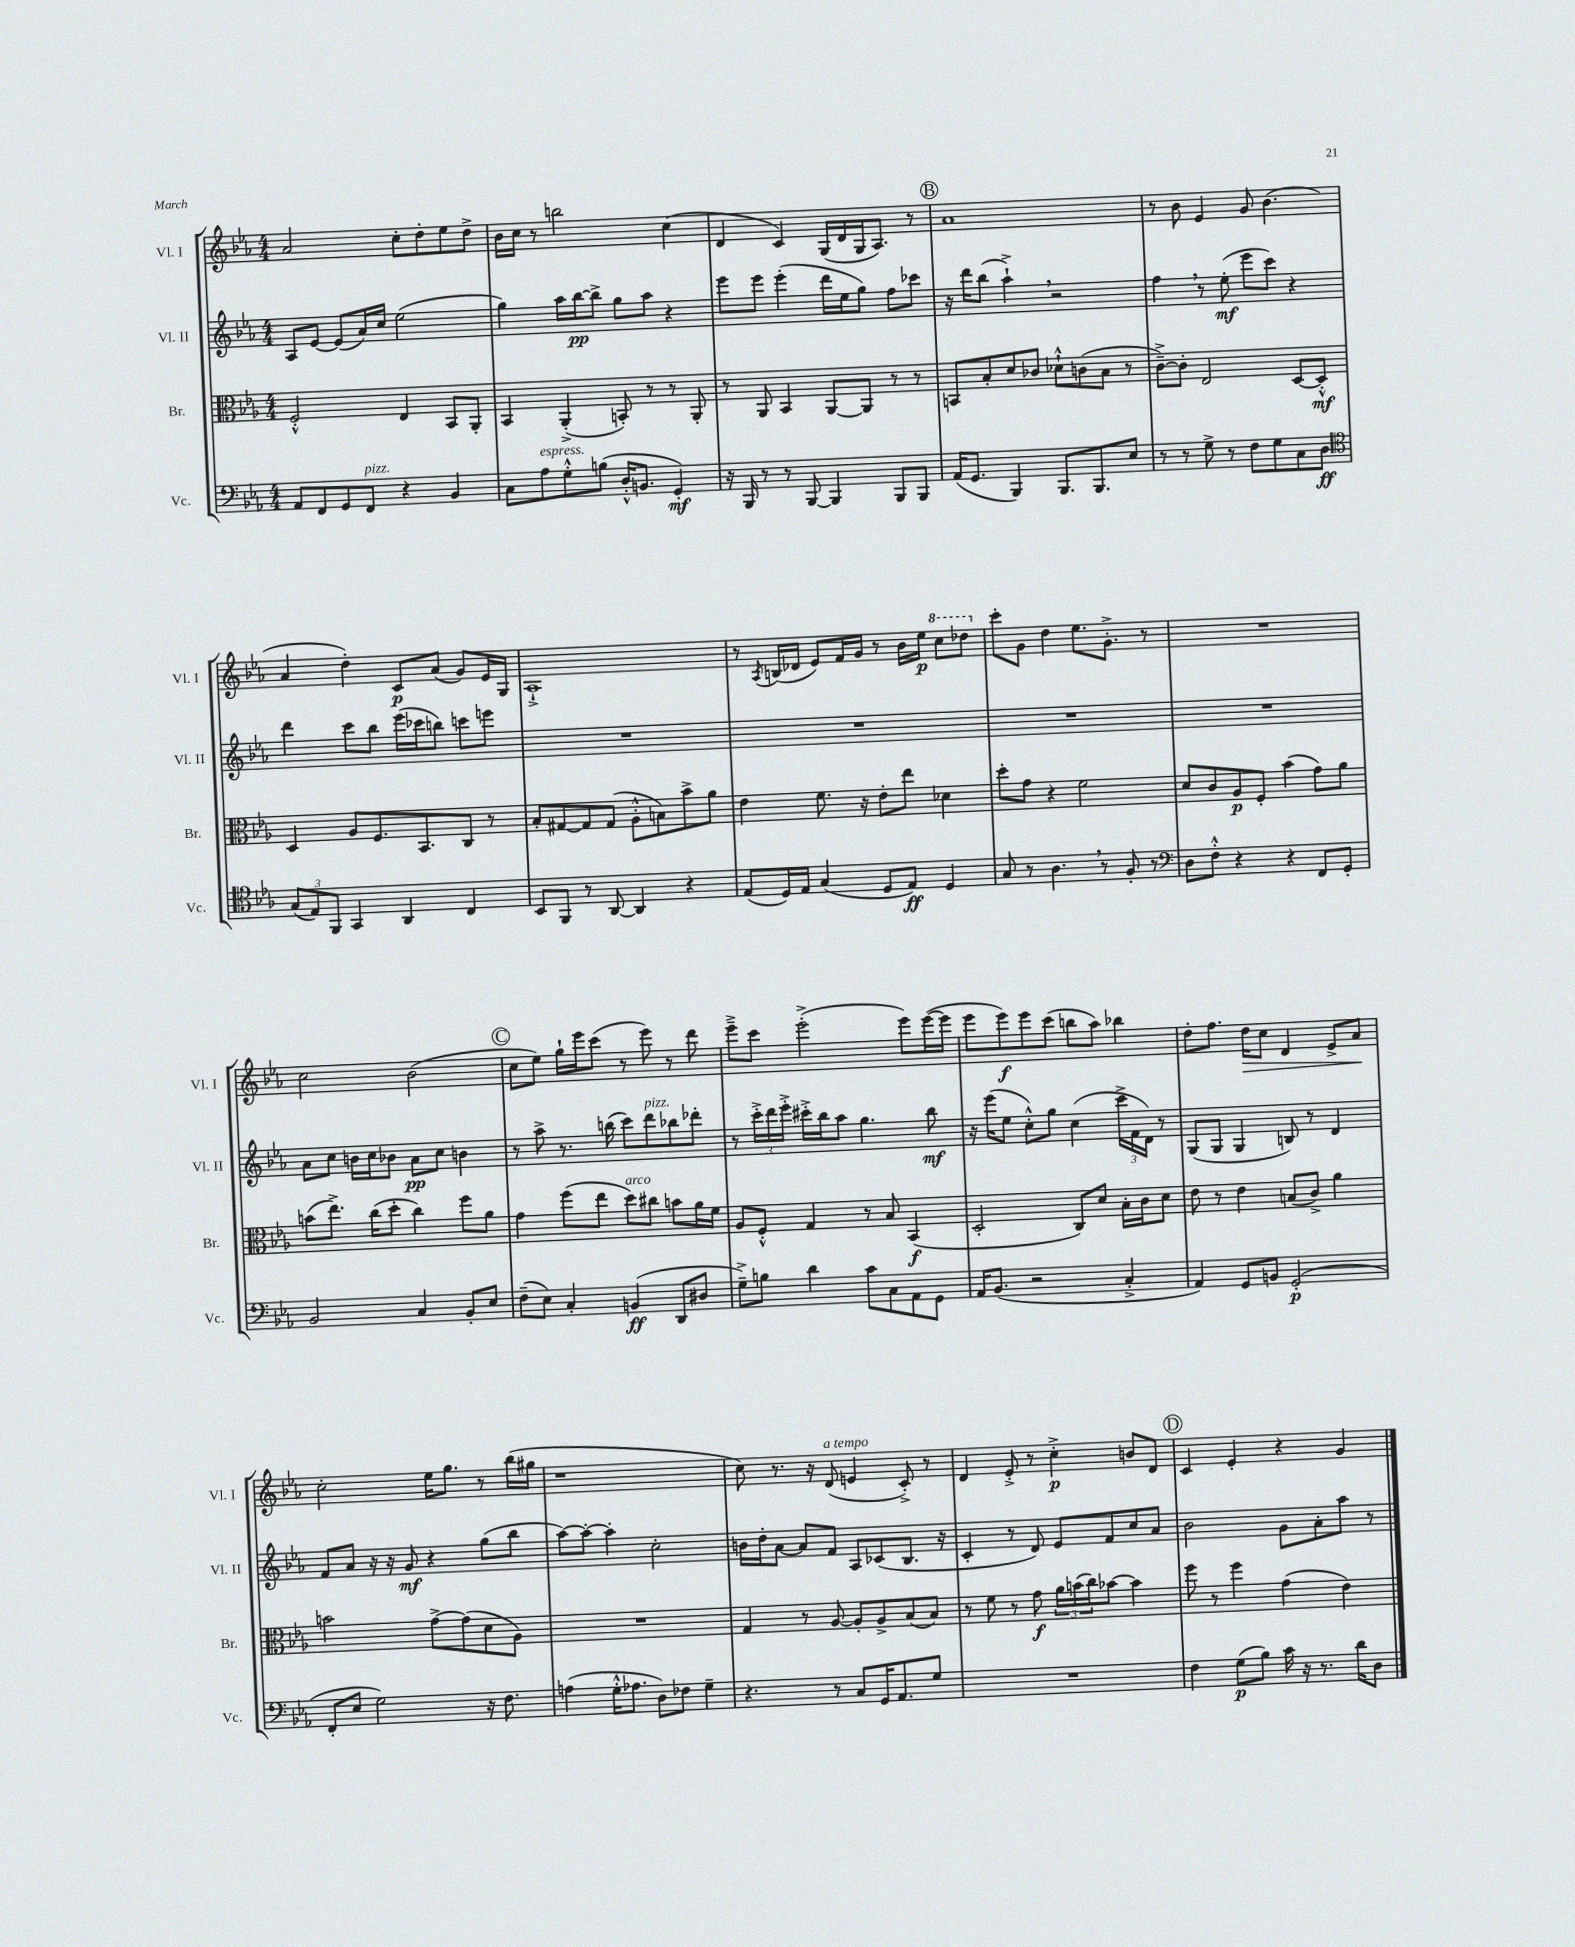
<<
\new StaffGroup <<
\new Staff = "s0" \with { instrumentName = "Vl. I" shortInstrumentName = "Vl. I" } {
    \clef treble \key ees \major \numericTimeSignature \time 4/4
    aes'2 c''8-. d''8-. ees''8 d''8-> |
    bes'16 c''16 r8 b''2 c''4( |
    d'4 c'4) g16( d'16 g16 aes8.) r8 |
    \mark \markup { \circle "B" } aes'1 |
    r8 bes'8 ees'4 g'8 bes'4.( |
    aes'4 d''4-.) c'8\p aes'8( g'8) ees'16 g16 |
    aes1-!-> |
    r8 \acciaccatura { aes8 } b16( des'16 ees'8) f'16 g'16 r8 bes'16 ees''16\p \ottava #1 c'''8 des'''8 \ottava #0 |
    c'''8-. g'8 d''4 ees''8. g'8.-.-> r8 |
    R1 |
    c''2 bes'2( |
    \mark \markup { \circle "C" } c''8 ees''8) g''16-! ees'''16 c'''8( r8 ees'''8) r8 d'''8 |
    ees'''8---> c'''8 ees'''2-.->( ees'''8) ees'''16~( ees'''16 |
    ees'''8 ees'''8\f) ees'''8 c'''8( b''8 aes''8) bes''4 |
    d''8-. f''8. d''16\> c''8 d'4 ees'8-> aes'8\! |
    c''2-. ees''16 g''8. r8 bes''16( gis''16 |
    r1 |
    c''8) r8. r16 d'8^\markup { \italic "a tempo" }( e'4 c'8-.->) r8 |
    d'4 ees'8-.-> r8 c''4-.->\p b'8 d'8 |
    \mark \markup { \circle "D" } c'4 ees'4-. r4 g'4 \bar "|." |
}
\new Staff = "s1" \with { instrumentName = "Vl. II" shortInstrumentName = "Vl. II" } {
    \clef treble \key ees \major \numericTimeSignature \time 4/4
    aes8 ees'8~ ees'8( aes'16) c''16 ees''2( |
    g''4) aes''16 bes''16~\pp bes''8-> g''8 aes''8 r4 |
    ees'''8 ees'''8 ees'''4-.( d'''16 ees''16 g''8) f''8 ces'''8 |
    \mark \markup { \circle "B" } r16 d'''16 bes''8( aes''4-!->) \breathe r2 |
    f''4 \breathe r8 ees''8-.\mf( ees'''8 c'''8) r4 |
    d'''4 c'''8 bes''8 ees'''16( ces'''16 b''8) c'''8 e'''8 |
    R1 |
    R1 |
    R1 |
    R1 |
    aes'8 c''8 b'16 c''16 bes'8 aes'8\pp c''8 b'4 |
    \mark \markup { \circle "C" } r8 aes''8-> r8. b''16( c'''8) d'''8^\markup { \italic "pizz." } bes''8 des'''8-. |
    r8 \tuplet 3/2 { c'''16-.-> d'''16 ees'''16-.-> } cis'''16-.-> bes''16 aes''8 g''4. bes''8\mf |
    r16 ees'''16( ees''8 c''8-.-^) g''8 c''4( \tuplet 3/2 { c'''16-> f'16 d'16) } r8 |
    g8( g8 g4 b8) r8 d'4 |
    f'8 aes'8 r16 r16 g'8\mf r4 g''8( bes''8 |
    aes''8~) aes''8~-. aes''4-. c''2-. |
    b'16 d''16-. aes'8~ aes'8 f'8 aes8 ces'8( bes8. r16 |
    c'4-. r8 d'8) ees'8 f'8 c''8 aes'8 |
    \mark \markup { \circle "D" } bes'2 g'8 aes'8-. aes''8 r8 \bar "|." |
}
\new Staff = "s2" \with { instrumentName = "Br." shortInstrumentName = "Br." } {
    \clef alto \key ees \major \numericTimeSignature \time 4/4
    f2-.-^ ees4 bes,8 aes,8-. |
    bes,4 aes,4-.->( b,8-.) r8 r8 aes,8-. |
    r8 aes,8 bes,4 aes,8~ aes,8 r8 r8 |
    \mark \markup { \circle "B" } b,8 bes8-. d'8 ces'8 des'8-!-^ c'8( bes8 r8 |
    c'8~--->) c'8-. ees2 d8~ d8-.-^\mf |
    d4 aes8 f8. bes,8. c8 r8 |
    bes8-. gis8~ gis8 gis8( aes8-.-^ b8) bes'8-> aes'8 |
    ees'4 f'8. r16 ees'8-. ees''8 des'4 |
    d''8-. g'8 r4 f'2 |
    d'8 c'8 aes8\p f8-. bes'4( g'8) aes'8 |
    b'8( ees''8.->) c''16( d''8-. c''4) f''8 aes'8 |
    \mark \markup { \circle "C" } g'4 f''8( ees''8 d''8^\markup { \italic "arco" }) cis''8 b'8 aes'16 f'16 |
    aes8 f8-.-^ g4 r8 bes8 bes,4\f( |
    d2-. c8) d'8 bes16-. c'16 d'8 |
    ees'8 r8 ees'4 b8( c'8->) aes'4 |
    b'2 g'8~-> g'8( d'8 aes8) |
    R1 |
    g4 r8 aes8~ aes8-. aes8-> bes8( bes8) |
    r8 f'8 r8 g'8\f \tuplet 3/2 { aes'16 b'16( c''16) } bes'8~ bes'4 |
    \mark \markup { \circle "D" } f''8 r8 f''4 g'4( ees'4) \bar "|." |
}
\new Staff = "s3" \with { instrumentName = "Vc." shortInstrumentName = "Vc." } {
    \clef bass \key ees \major \numericTimeSignature \time 4/4
    aes,8 f,8 g,8 f,8^\markup { \italic "pizz." } r4 bes,4 |
    c8 aes8^\markup { \italic "espress." } g8-.-^ b8( d16-.-^ b,8. g,4-.\mf) |
    r16 bes,,16 r8 r8 bes,,8~ bes,,4 bes,,8 bes,,8 |
    \mark \markup { \circle "B" } aes,16( g,8. bes,,4) bes,,8. bes,,8. ees8 |
    r8 r8 g8-> r8 f8 g8 c8 d8\ff |
    \clef tenor \tuplet 3/2 { g8( ees8) f,8 } g,4 aes,4 c4 |
    bes,8 f,8 r8 aes,8~ aes,4 r4 |
    ees8( d16) ees16 g4( d8 ees8\ff) d4 |
    g8 r8 aes4. \breathe r8 f8-. r8 |
    \clef bass d8 f8-.-^ r4 r4 f,8 g,8-. |
    bes,2 c4 bes,8-. ees8 |
    \mark \markup { \circle "C" } f8--( ees8) c4-. b,4\ff( d,8 dis8 |
    g8--->) b8 d'4 c'8 c8 aes,8 g,8 |
    aes,16 bes,8.( r2 c4-.-> |
    aes,4) g,8 b,8 g,2-.\p( |
    f,8-. ees8 g2) r16 f8. |
    a4( g16-.-^ aes8. d8) fes8 g4-- |
    r4. r8 c8 g,16 aes,8. g8 |
    R1 |
    \mark \markup { \circle "D" } f4 g8\p( bes8) c'16 r16 r8. d'16 d8 \bar "|." |
}
>>
>>
\layout { \context { \Score \remove "Bar_number_engraver" } }
